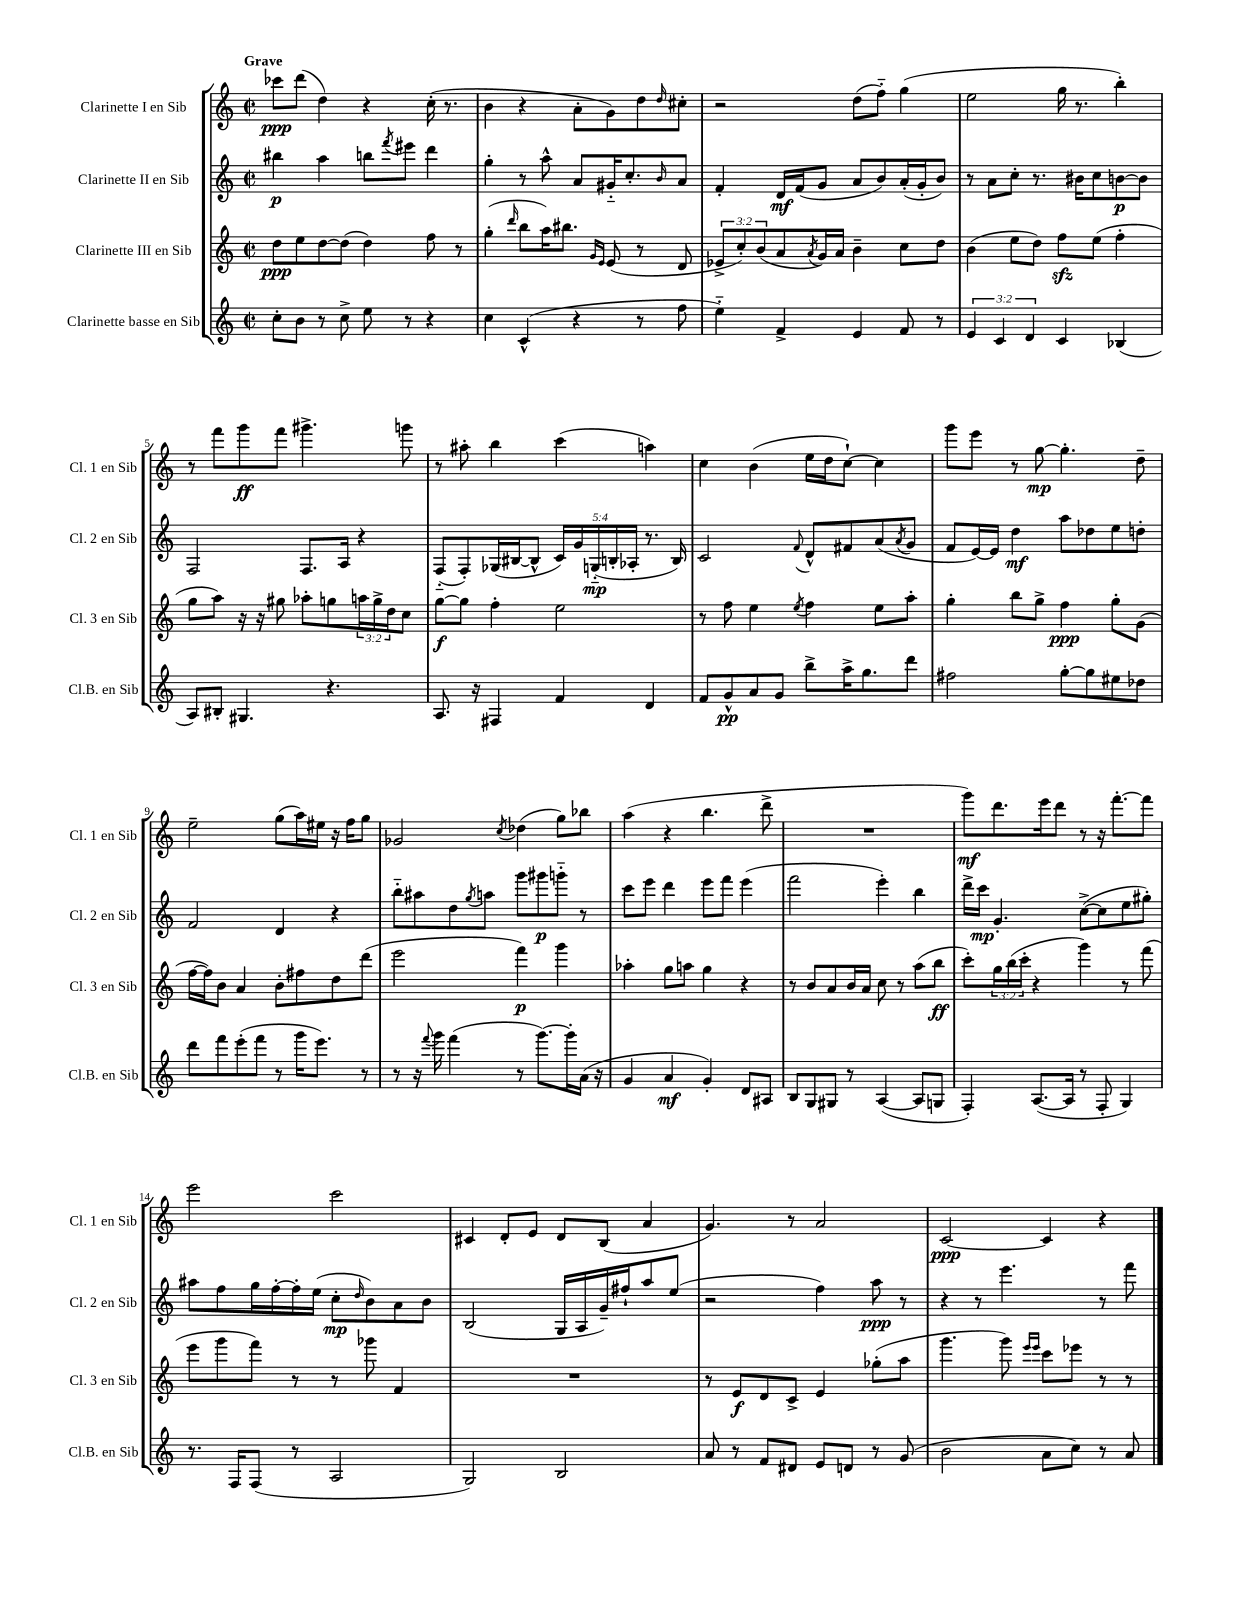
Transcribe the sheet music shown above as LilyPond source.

<<
\new StaffGroup <<
\new Staff = "s0" \with { instrumentName = "Clarinette I en Sib" shortInstrumentName = "Cl. 1 en Sib" } {
    \clef treble \key c \major \defaultTimeSignature \time 2/2 \tempo "Grave"
    ces'''8\ppp d'''8( d''4) r4 c''16-.( r8. |
    b'4 r4 a'8-. g'8) d''8 \grace { d''16 } cis''8-. |
    r2 d''8( f''8-_) g''4( |
    e''2 g''16 r8. b''4-.) |
    r8 f'''8 g'''8\ff f'''8 gis'''4.-> g'''8 |
    r8 ais''8-. b''4 c'''4( a''4) |
    c''4 b'4( e''16 d''16 c''8~-!) c''4 |
    g'''8 e'''8 r8 g''8~\mp g''4.-. d''8-- |
    e''2-- g''8( a''16) eis''16 r16 f''16 g''8 |
    ges'2 \acciaccatura { c''8 } des''4( g''8) bes''8 |
    a''4( r4 b''4. d'''8-> |
    R1 |
    g'''8\mf) d'''8. e'''16 d'''8 r8 r16 f'''8.~-. f'''8 |
    e'''2 c'''2 |
    cis'4 d'8-. e'8 d'8 b8( a'4 |
    g'4.) r8 a'2 |
    c'2~\ppp c'4 r4 \bar "|." |
}
\new Staff = "s1" \with { instrumentName = "Clarinette II en Sib" shortInstrumentName = "Cl. 2 en Sib" } {
    \clef treble \key c \major \defaultTimeSignature \time 2/2 \override Staff.TupletNumber.text = #tuplet-number::calc-fraction-text
    bis''4\p a''4 b''8 \acciaccatura { f'''8 } eis'''8 d'''4 |
    g''4-. r8 a''8-^ a'8 gis'16-_ c''8.-. \grace { b'16 } a'8 |
    f'4-. d'16\mf f'16( g'8 a'8 b'8) a'16-.( g'16-. b'8) |
    r8 a'8 c''8-. r8. bis'16 c''8 b'8~\p b'8 |
    f2 f8. a16 r4 |
    f8-_( f8-.) ges16( bis16~ bis8-^ \tuplet 5/4 { c'16) g'16 g16-_\mp( b16-. aes16-. } r8. b16) |
    c'2 \appoggiatura { f'8 } d'8-^ fis'8 a'8( \acciaccatura { a'8 } g'8 |
    f'8 e'16~) e'16 d''4\mf a''8 des''8 e''8 d''8-. |
    f'2 d'4 r4 |
    b''8-_ ais''8 d''8 \acciaccatura { g''8 } a''8 g'''8 gis'''8\p g'''8-_ r8 |
    c'''8 e'''8 d'''4 e'''8 f'''8 e'''4( |
    f'''2 e'''4-.) b''4 |
    d'''16-> c'''16\mp g'4.-. c''8~->( c''8 e''8 gis''8-.) |
    ais''8 f''8 g''16 f''16~-. f''16-. e''16( c''8-.\mp \grace { d''16 } b'8) a'8 b'8 |
    b2( g16 a16 g'16--) fis''16-! a''8 e''8( |
    r2 f''4) a''8\ppp r8 |
    r4 r8 e'''4. r8 f'''8 \bar "|." |
}
\new Staff = "s2" \with { instrumentName = "Clarinette III en Sib" shortInstrumentName = "Cl. 3 en Sib" } {
    \clef treble \key c \major \defaultTimeSignature \time 2/2 \override Staff.TupletNumber.text = #tuplet-number::calc-fraction-text
    d''8\ppp e''8 d''8~ d''8( d''4) f''8 r8 |
    g''4-.( \grace { d'''16 } b''8 a''16) bis''8. \grace { g'16 e'16 } e'8( r8 d'8 |
    \tuplet 3/2 { ees'8-> c''8-.) b'8( } a'8 \acciaccatura { a'8 } g'16) a'16 b'4-- c''8 d''8 |
    b'4( e''8 d''8) f''8\sfz e''8( f''4-. |
    g''8 a''8) r16 r16 gis''8 aes''8-. g''8 \tuplet 3/2 { a''16 g''16-> d''16 } c''8 |
    g''8~\f g''8 f''4-. e''2 |
    r8 f''8 e''4 \acciaccatura { e''8 } f''4 e''8 a''8-. |
    g''4-. b''8 g''8-> f''4\ppp g''8-. g'8( |
    f''16~ f''16) b'8 a'4 b'8-. fis''8 d''8 d'''8( |
    e'''2 f'''4\p) g'''4 |
    aes''4-. g''8 a''8 g''4 r4 |
    r8 b'8 a'8 b'16 a'16 c''8 r8 a''8( b''8\ff |
    c'''8-.) \tuplet 3/2 { g''16 b''16( c'''16-. } r4 g'''4) r8 f'''8( |
    e'''8 g'''8 f'''8) r8 r8 ges'''8 f'4 |
    R1 |
    r8 e'8\f d'8 c'8-> e'4 ges''8-.( a''8 |
    g'''4. g'''8) \grace { e'''16 e'''16 } c'''8 ees'''8 r8 r8 \bar "|." |
}
\new Staff = "s3" \with { instrumentName = "Clarinette basse en Sib" shortInstrumentName = "Cl.B. en Sib" } {
    \clef treble \key c \major \defaultTimeSignature \time 2/2 \override Staff.TupletNumber.text = #tuplet-number::calc-fraction-text
    c''8-. b'8 r8 c''8-> e''8 r8 r4 |
    c''4 c'4-^( r4 r8 f''8 |
    e''4-_) f'4-> e'4 f'8 r8 |
    \tuplet 3/2 { e'4 c'4 d'4 } c'4 bes4( |
    a8) bis8-. gis4. r4. |
    a8. r16 fis4 f'4 d'4 |
    f'8 g'8-^\pp a'8 g'8 b''8-> a''16-> g''8. d'''8 |
    fis''2 g''8~-. g''8 eis''8 des''8 |
    d'''8 f'''8 e'''8-.( f'''8 r8 g'''16 e'''8.) r8 |
    r8 r16 \appoggiatura { f'''8 } g'''16 f'''4( r8 g'''8.~) g'''16-. a'16( r16 |
    g'4 a'4\mf g'4-.) d'8 ais8 |
    b8 g8 gis8 r8 a4~( a8 g8 |
    f4-.) a8.~( a16 r8 f8-. g4) |
    r8. f16 f8( r8 a2 |
    g2) b2 |
    a'8 r8 f'8 dis'8 e'8 d'8 r8 g'8( |
    b'2 a'8 c''8) r8 a'8 \bar "|." |
}
>>
>>
